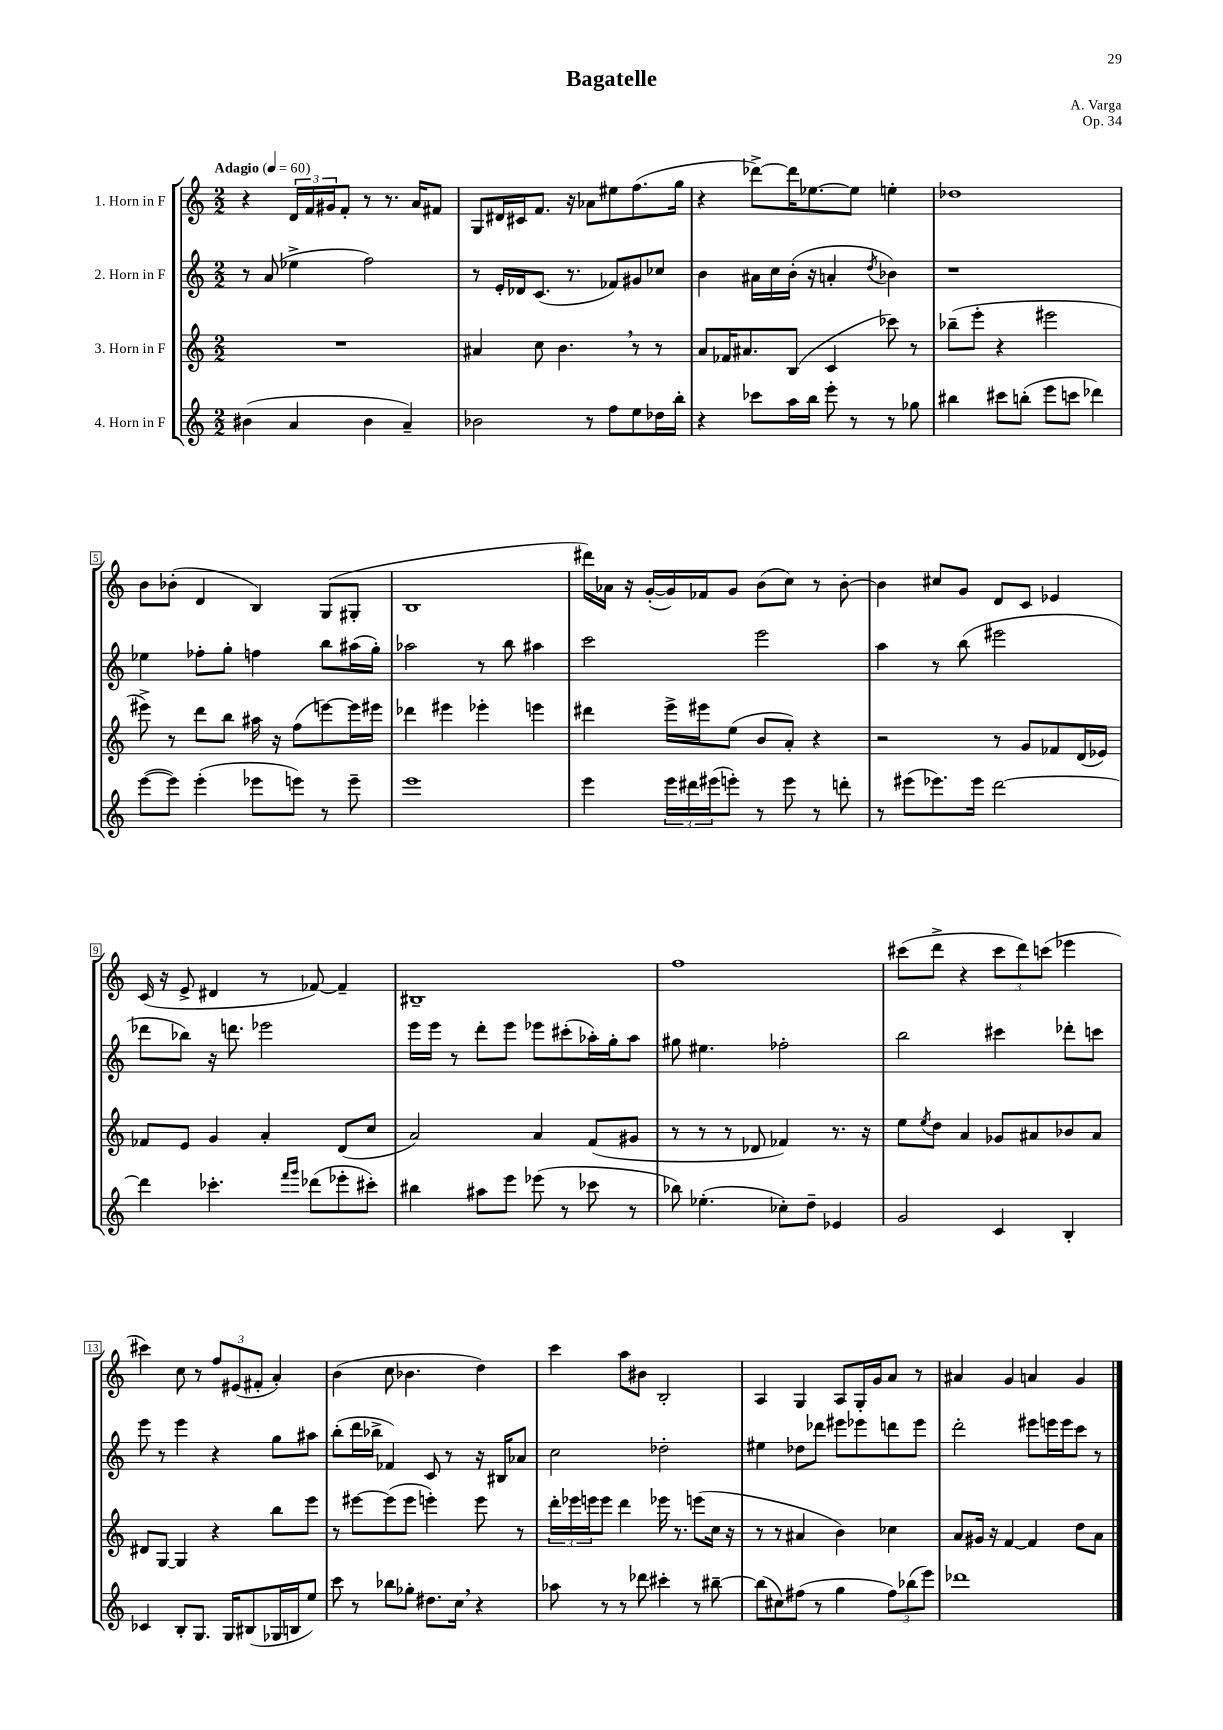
\header { title = "Bagatelle" composer = "A. Varga" opus = "Op. 34" }
<<
\new StaffGroup <<
\new Staff = "s0" \with { instrumentName = "1. Horn in F" } {
    \clef treble \key c \major \numericTimeSignature \time 2/2 \tempo "Adagio" 4 = 60
    r4 \tuplet 3/2 { d'16 f'16 gis'16 } f'8-. r8 r8. a'16 fis'8 |
    g8 dis'16 cis'16 f'8. r16 aes'8 eis''8 f''8.( g''16 |
    r4 des'''8~->) des'''16 ees''8.~ ees''8 e''4-. |
    des''1 |
    b'8 bes'8-.( d'4 b4) g8( gis8-. |
    b1 |
    dis'''16) aes'16 r16 g'16~-.( g'16) fes'16 g'8 b'8( c''8) r8 b'8~-. |
    b'4 cis''8 g'8 d'8 c'8 ees'4 |
    c'16( r16 e'8-> dis'4 r8 fes'8~) fes'4-- |
    bis1-- |
    f''1 |
    cis'''8( d'''8-> r4 \tuplet 3/2 { cis'''8 d'''8) c'''8( } ees'''4 |
    cis'''4) c''8 r8 \tuplet 3/2 { f''8 eis'8( fis'8-. } a'4-.) |
    b'4( c''8 bes'4. d''4) |
    c'''4 a''8 bis'8 b2-. |
    a4 g4 a8 g16-. g'16 a'8 r8 |
    ais'4 g'4 a'4 g'4 \bar "|." |
}
\new Staff = "s1" \with { instrumentName = "2. Horn in F" } {
    \clef treble \key c \major \numericTimeSignature \time 2/2
    r8 a'8( ees''4-> f''2) |
    r8 e'16-. des'16 c'8.( r8. fes'8) gis'8 ces''8 |
    b'4 ais'16 c''16 b'16-.( r16 a'4-. \acciaccatura { d''8 } bes'4) |
    r1 |
    ees''4 fes''8-. g''8-. f''4 b''8 ais''16( g''16-.) |
    aes''2 r8 b''8 ais''4 |
    c'''2 e'''2 |
    a''4 r8 b''8( eis'''2 |
    des'''8 bes''8) r16 d'''8. ees'''2 |
    e'''16 e'''16 r8 d'''8-. e'''8 ees'''8 cis'''8-.( aes''16-.) g''16-. aes''8 |
    gis''8 eis''4. fes''2-. |
    b''2 cis'''4 des'''8-. c'''8 |
    e'''8 r8 e'''4 r4 g''8 ais''8 |
    b''8-.( d'''16 bes''16-> fes'4) c'8 r8 r16 bis16 aes'8 |
    c''2 des''2-. |
    eis''4 des''8 des'''8 eis'''8 ees'''8 d'''8 ees'''8 |
    d'''2-. eis'''8 e'''16 e'''16 c'''8 r8 \bar "|." |
}
\new Staff = "s2" \with { instrumentName = "3. Horn in F" } {
    \clef treble \key c \major \numericTimeSignature \time 2/2
    R1 |
    ais'4 c''8 b'4. \breathe r8 r8 |
    a'8 fes'16 ais'8. b8( c'4 ces'''8) r8 |
    bes''8--( e'''8-. r4 eis'''2 |
    eis'''8->) r8 d'''8 b''8 ais''16 r16 f''8( e'''8~) e'''16 eis'''16 |
    des'''4 eis'''4 ees'''4-. e'''4 |
    dis'''4 e'''16-> eis'''16 e''8( b'8 a'8-.) r4 |
    r2 r8 g'8 fes'8 d'16( ees'16) |
    fes'8 e'8 g'4 a'4-. d'8( c''8 |
    a'2) a'4 f'8( gis'8 |
    r8 r8 r8 des'8 fes'4) r8. r16 |
    e''8 \acciaccatura { e''8 } d''8 a'4 ges'8 ais'8 bes'8 ais'8 |
    dis'8 g8~ g4 r4 b''8 e'''8 |
    r8 eis'''8~ eis'''8( eis'''8 e'''4-.) e'''8 r8 |
    \tuplet 3/2 { d'''16-. ees'''16 e'''16 } e'''8 d'''4 ees'''16 r8. e'''8( c''16 r16 |
    r8 r8 ais'4 b'4) ces''4 |
    a'8 gis'16 r16 f'4~ f'4 d''8 a'8 \bar "|." |
}
\new Staff = "s3" \with { instrumentName = "4. Horn in F" } {
    \clef treble \key c \major \numericTimeSignature \time 2/2
    bis'4( a'4 bis'4 a'4--) |
    bes'2 r8 f''8 e''8 des''16 b''16-. |
    r4 ces'''8 a''16 b''16 e'''8-. r8 r8 ges''8 |
    bis''4 cis'''8 b''8-.( e'''8 c'''8 des'''4) |
    e'''8~( e'''8) e'''4-.( ees'''8 e'''8) r8 e'''8-- |
    e'''1 |
    e'''4 \tuplet 3/2 { e'''16 dis'''16 eis'''16( } e'''8-.) r8 e'''8 r8 d'''8-. |
    r8 eis'''8( ees'''8.) ees'''16 d'''2~ |
    d'''4 ces'''4.-. \grace { f'''16 g'''16 } des'''8( ees'''8-. cis'''8-.) |
    bis''4 ais''8 e'''8 ees'''8( r8 ces'''8 r8 |
    bes''8) ees''4.-.( ces''8-.) d''8-- ees'4 |
    g'2 c'4 b4-. |
    ces'4 b8-. g8. g16 bis8( ges16 b16 e''8) |
    c'''8 r8 bes''8 ges''8-. dis''8. c''16 \breathe r4 |
    aes''8 r8 r8 des'''8 cis'''4-. r8 bis''8~-- |
    bis''8( cis''8) fis''8( r8 g''4 \tuplet 3/2 { fis''8) bes''8( e'''8) } |
    des'''1 \bar "|." |
}
>>
>>
\layout { \context { \Score \override BarNumber.stencil = #(make-stencil-boxer 0.1 0.3 ly:text-interface::print) } }
